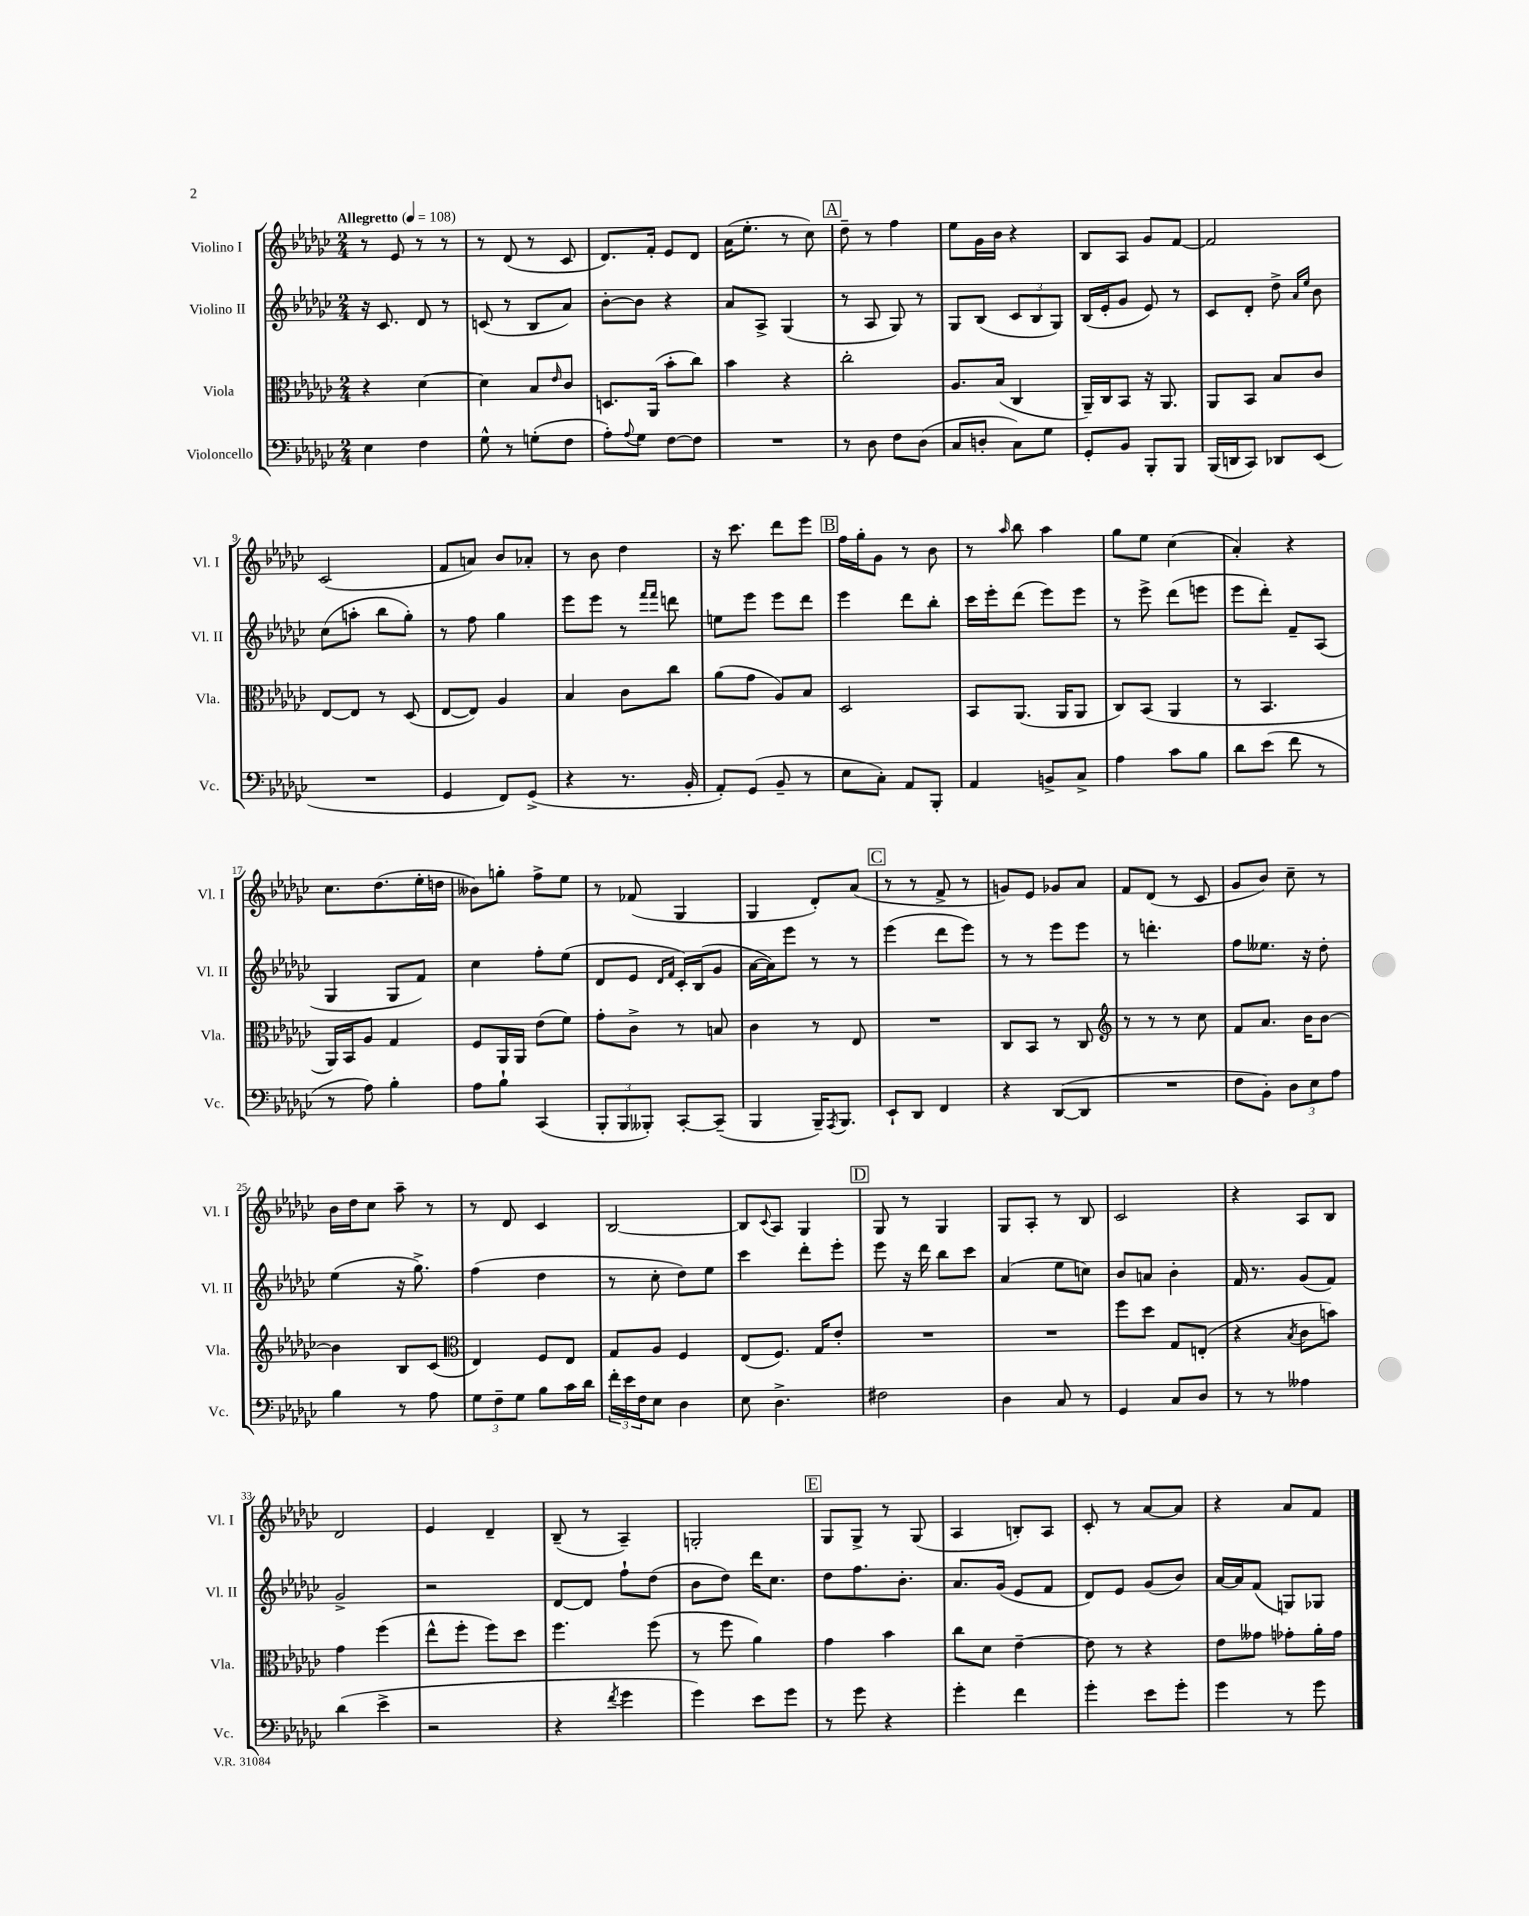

**kern	**kern	**kern	**kern
*staff4	*staff3	*staff2	*staff1
*clefF4	*clefC3	*clefG2	*clefG2
*k[b-e-a-d-g-c-]	*k[b-e-a-d-g-c-]	*k[b-e-a-d-g-c-]	*k[b-e-a-d-g-c-]
*M2/4	*M2/4	*M2/4	*M2/4
*MM108	*MM108	*MM108	*MM108
4E-	4r	16r	8r
.	.	8.c-	.
.	.	.	8e-
4F	[4d-	8d-	8r
.	.	8r	8r
=	=	=	=
8G-^^	4d-]	(8c	8r
8r	.	8r	(8d-
(8G'	8B-	8B-	8r
.	16qqe-	.	.
8F	8c-	8a-)	8c-
=	=	=	=
8A-')	8.D	[8b-'	8.d-)
8qqA-	.	.	.
8G-	.	8b-]	.
.	(16AA-	.	16f'
[8F	8b-'	4r	8e-
8F]	8cc-)	.	8d-
=	=	=	=
2r	4b-	8a-	(16a-
.	.	.	8.ee-'
.	.	8A-^	.
.	4r	(4G-	8r
.	.	.	8cc-)
=	=	=	=
8r	2cc-'	8r	8dd-~
8D-	.	8A-	8r
8F	.	8G-)	4ff
(8D-	.	8r	.
=	=	=	=
8C-	8.A-	8G-	8ee-
8D'	.	(8B-	16g-
.	(16B-	.	16b-
8C-)	4C-	12c-	4r
.	.	12B-	.
8G-	.	.	.
.	.	12G-)	.
=	=	=	=
8GG-'	16AA-~)	(16B-	8B-
.	16C-	16e-'	.
8BB-	8BB-	8g-	8A-
8BBB-'	16r	8e-)	8g-
.	8.AA-	.	.
8BBB-	.	8r	[8f
=	=	=	=
(16BBB-	8AA-	8c-	2f]
16DD	.	.	.
8CC-)	8BB-	8d-'	.
8DD-	8B-	8dd-^	.
.	.	16qqa-	.
.	.	16qqee-	.
(8EE-	8c-	8b-	.
=	=	=	=
2r	[8E-	(8cc-	(2c-
.	8E-]	8aa'	.
.	8r	8bb-	.
.	(8D-	8gg-')	.
=	=	=	=
4GG-	[8E-	8r	8f
.	8E-])	8ff	8a)
8FF)	4A-	4gg-	8b-
(8GG-^	.	.	8a-'
=	=	=	=
4r	4B-	8eee-	8r
.	.	8eee-	8b-
8.r	8c-	8r	4dd-
.	.	16qqfff	.
.	.	16qqfff	.
.	8cc-	8ddd	.
16BB-'	.	.	.
=	=	=	=
8AA-')	(8a-	8ee	16r
.	.	.	8.ccc-
(8GG-	8g-	8eee-	.
8BB-~	8A-)	8eee-	8ddd-
8r	8B-	8ddd-	8eee-
=	=	=	=
8E-	2D-	4eee-	16ff
.	.	.	16gg-'
8C-')	.	.	8g-
8AA-	.	8ddd-	8r
8BBB-'	.	8bb-'	8b-
=	=	=	=
4AA-	8BB-	16ccc-	8r
.	.	16eee-'	.
.	.	.	16qqaa-
.	(8.AA-	(8ddd-	8bb-
8BB^	.	8eee-)	4aa-
.	16AA-	.	.
8C-^	8AA-	8eee-	.
=	=	=	=
4A-	8C-)	8r	8gg-
.	(8BB-	8eee-^	8ee-
8c-	4AA-	(8ddd-	(4cc-
8B-	.	8eee	.
=	=	=	=
8d-	8r	8eee-	4a-')
(8e-	4.BB-	8ddd-')	.
8f	.	8f~	4r
8r	.	(8A-	.
=	=	=	=
8r	16AA-)	4G-	8.cc-
.	16BB-	.	.
8A-)	8A-	.	.
.	.	.	(8.dd-
4B-'	4G-	8G-	.
.	.	8f)	16ee-'
.	.	.	16dd
=	=	=	=
8A-	8F	4cc-	8b--)
8B-`	16AA-	.	8gg'
.	16AA-	.	.
(4CC-	(8e-	8ff'	8ff^
.	8f)	(8ee-	8ee-
=	=	=	=
12BBB-'	8g-'	8d-	8r
12BBB-	.	.	.
.	8c-^	8e-	(8f-
12BBB--')	.	.	.
.	.	16qqd-	.
.	.	16qqf	.
[8CC-'	8r	16c-')	4G-
.	.	(16B-	.
(8CC-~]	8B	8g-	.
=	=	=	=
4BBB-	4c-	[16a-	4G-
.	.	16a-])	.
.	.	8eee-	.
16BBB-~)	8r	8r	8d-')
8qAAA-	.	.	.
8.BBB-	.	.	.
.	8E-	8r	(8a-
=	=	=	=
8EE-`	2r	(4eee-	8r
8DD-	.	.	8r
4FF	.	8ddd-	8f^
.	.	8eee-)	8r
=	=	=	=
4r	8C-	8r	8g)
.	8BB-	8r	8e-
([8DD-	8r	8eee-	8g-
8DD-]	8C-	8eee-	8a-
=	=	=	=
*	*clefG2	*	*
2r	8r	8r	8f
.	8r	4.ddd'	(8d-
.	8r	.	8r
.	8cc-	.	8c-
=	=	=	=
8F	8f	8ff	8g-
8BB-')	8.a-	8.ee--	8b-)
12D-	.	.	8cc-~
.	16b-	16r	.
12E-	.	.	.
.	[8b-	8dd-'	8r
12A-	.	.	.
=	=	=	=
4B-	4b-]	(4ee-	16b-
.	.	.	16dd-
.	.	.	8cc-
8r	8B-	16r	8aa-~
.	.	8.gg-^)	.
8A-	(8c-	.	8r
=	=	=	=
*	*clefC3	*	*
12G-	4E-)	(4ff	8r
12F~	.	.	.
.	.	.	8d-
12G-	.	.	.
8B-	8F	4dd-	4c-
16c-	8E-	.	.
16d-	.	.	.
=	=	=	=
24f'	8G-	8r	[2B-
24e-	.	.	.
24F	.	.	.
8E-	8A-	8cc-'	.
4D-	4F	8dd-)	.
.	.	8ee-	.
=	=	=	=
8E-	(8E-	4ccc-	8B-]
.	.	.	8qqc-
4.D-^	8.F)	.	8A-
.	.	8ddd-'	4G-
.	16G-	.	.
.	8e-'	8eee-'	.
=	=	=	=
2F#	2r	8eee-	8G-
.	.	16r	8r
.	.	16ddd-	.
.	.	8bb-	4G-
.	.	8ccc-	.
=	=	=	=
4D-	2r	(4a-	8G-
.	.	.	8A-'
8C-	.	8ee-	8r
8r	.	8cc)	8B-
=	=	=	=
4GG-	8ff	8b-	2c-
.	8dd-	8a	.
8C-	8G-	4b-'	.
8D-	(8E'	.	.
=	=	=	=
8r	4r	16f	4r
.	.	8.r	.
8r	.	.	.
.	8qB-	.	.
4A--	8c-	(8g-	8A-
.	8b)	8f)	8B-
=	=	=	=
(4d-	4g-	2g-^	2d-
4e-^	(4ff	.	.
=	=	=	=
2r	8ee-^^	2r	4e-
.	8ff'	.	.
.	8ff)	.	4d-~
.	8dd-	.	.
=	=	=	=
4r	4.ff	[8d-	(8B-~
.	.	8d-]	8r
8qf	.	.	.
4g-	.	8ff`	4A-~)
.	(8ff	(8dd-	.
=	=	=	=
4g-)	8r	8b-	2G'
.	8ff	8dd-)	.
8e-	4a-)	16ddd-	.
.	.	8.cc-	.
8g-	.	.	.
=	=	=	=
8r	4g-	8dd-	8G-
8g-	.	8.ff	8G-^
4r	4b-	.	8r
.	.	8.b-'	.
.	.	.	(8G-
=	=	=	=
4g-'	8cc-	8.a-	4A-
.	8d-	.	.
.	.	(16g-	.
4f	[4e-~	8e-	8B')
.	.	8f	8A-
=	=	=	=
4g-'	8e-]	8d-)	8c-'
.	8r	8e-	8r
8e-	4r	(8g-	[8a-
8g-'	.	8b-)	8a-]
=	=	=	=
4g-	8e-	[16a-	4r
.	.	16a-]	.
.	8g--	(8f	.
8r	8g-'	8G)	8a-
8g-	16a-'	8G-	8f
.	16g-	.	.
==	==	==	==
*-	*-	*-	*-
